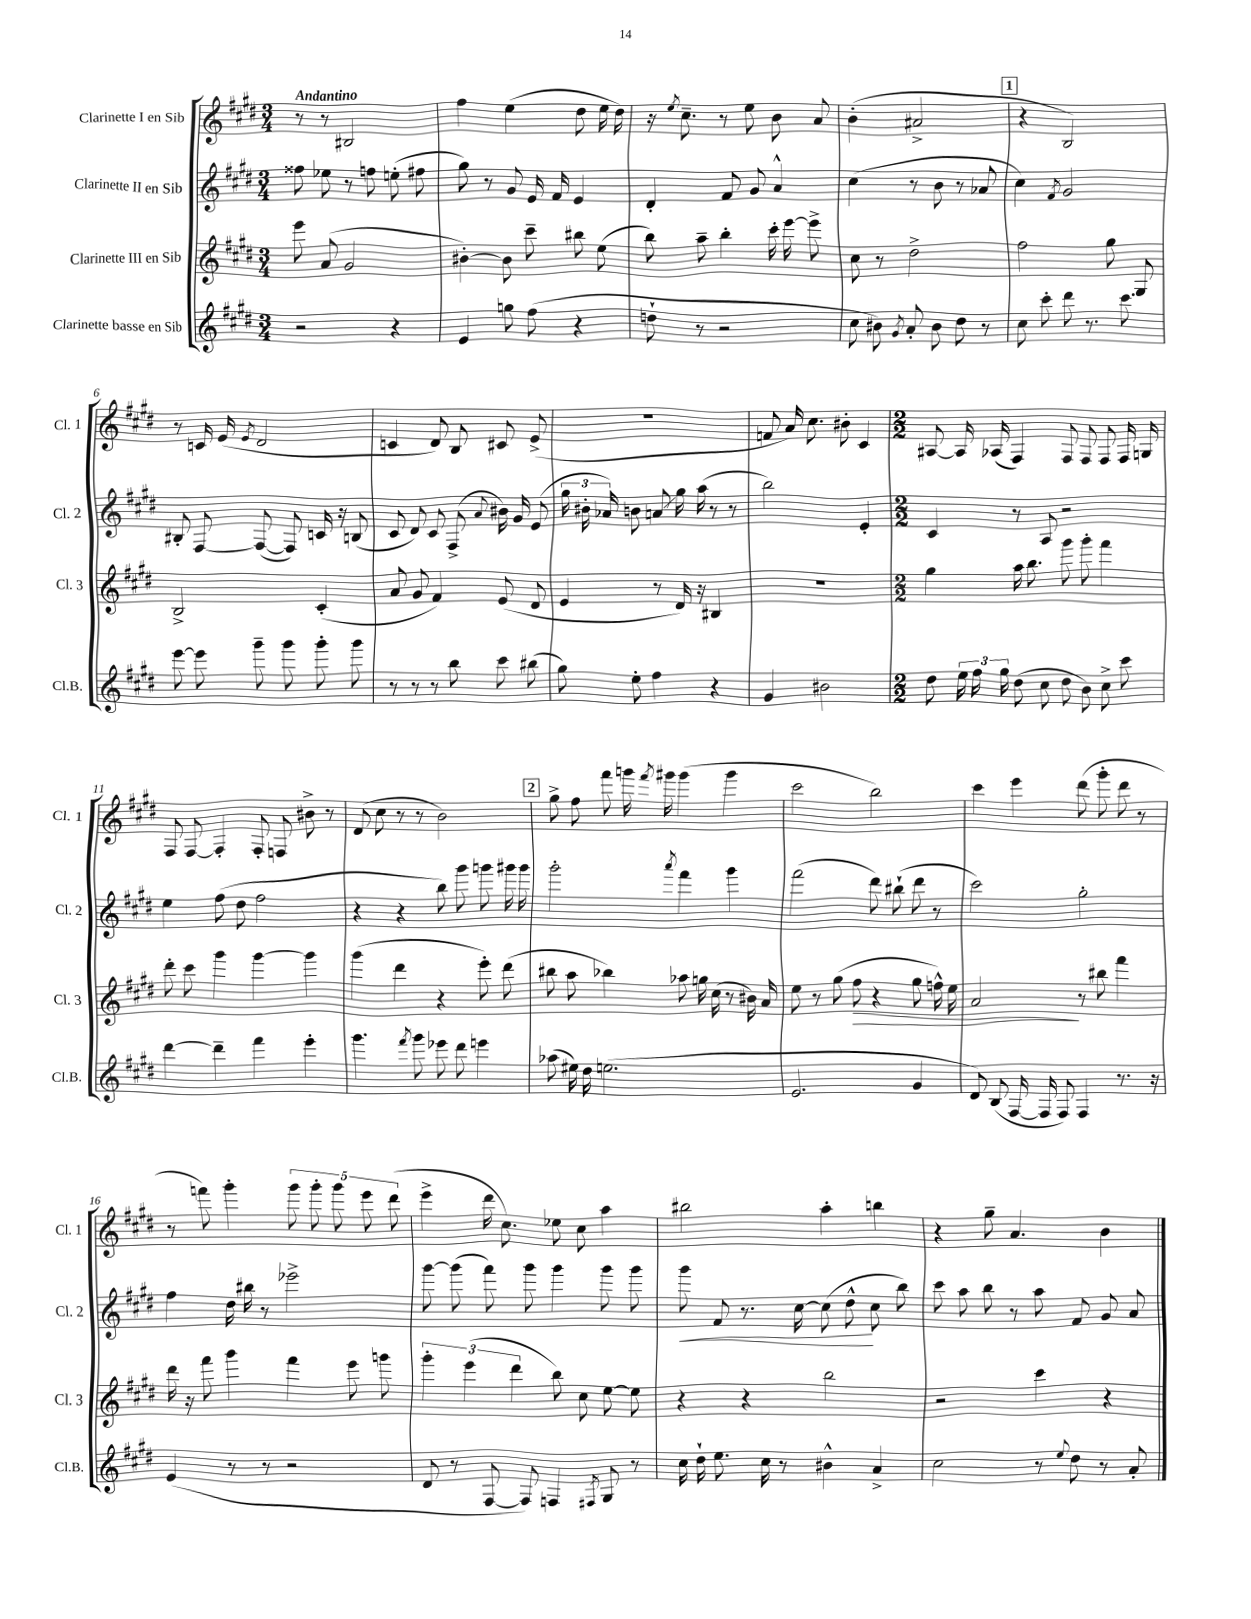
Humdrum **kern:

**kern	**kern	**kern	**kern
*staff4	*staff3	*staff2	*staff1
*clefG2	*clefG2	*clefG2	*clefG2
*k[f#c#g#d#]	*k[f#c#g#d#]	*k[f#c#g#d#]	*k[f#c#g#d#]
*M3/4	*M3/4	*M3/4	*M3/4
2r	8eee\	8ff##\	8r
.	(8a/	8ee-\	8r
.	2g#/	8r	2B#/
.	.	8ff\	.
4r	.	(8ee'\	.
.	.	8ff#\	.
=	=	=	=
4e/	[4b#'\)	8gg#\)	4ff#\
.	.	8r	.
8gg\	8b#\]	8g#/	(4ee\
(8ff#\	8ccc#~\	16e/	.
.	.	16f#/	.
4r	8bb#\	4e/	8dd#\
.	(8ee\	.	16ee\
.	.	.	16dd#\)
=	=	=	=
8dd`\	8bb\)	4d#'/	16r
.	.	.	8qee/
.	.	.	8.cc#~\
8r	8aa~\	.	.
2r	4bb'\	8f#/	8r
.	.	8g#/	8ee\
.	16ccc#'\	4a^^/	8b\
.	[16eee\	.	.
.	8eee^\]	.	8a/
=	=	=	=
8cc#\	8cc#\	(4cc#\	(4b'\
8b#\)	8r	.	.
8qg#/	.	.	.
8a'/	2dd#^\	8r	2a#^/
8b#\	.	8b\	.
8dd#\	.	8r	.
8r	.	8a-/	.
=	=	=	=
8cc#\	2ff#\	4cc#\)	4r
8ccc#'\	.	.	.
.	.	8qf#/	.
8ddd#\	.	2g#/	2B/)
8.r	.	.	.
.	8gg#\	.	.
8.ccc#\	.	.	.
.	8G#/	.	.
=	=	=	=
[8eee\	2B^/	8B#'/	8r
8eee\]	.	[8F#/	16c/
.	.	.	(16e/
.	.	.	8qe/
8ggg#~\	.	(8F#/_	2d#/
8ggg#\	.	8F#/])	.
8ggg#'\	(4c#'/	16c/	.
.	.	16r	.
8ggg#\	.	(8B/	.
=	=	=	=
8r	8a/	8c#/	4c/
8r	8g#/	8d#/)	.
8r	4f#/)	8c#/	8d#/)
8bb\	.	(8F#^/	8B/
.	.	8qqa/	.
8ccc#\	(8e/	16b#\)	8c#/
.	.	16g#/	.
(8bb#\	8d#/	(8e/	(8e^/
=	=	=	=
8gg#\)	4e/	24gg#\	2.r
.	.	24b#'\	.
.	.	24a-/)	.
8ee'\	.	8b\	.
4ff#\	8r	8a/	.
.	16d#/)	16gg#\	.
.	16r	(16aa\	.
4r	4B#/	8r	.
.	.	8r	.
=	=	=	=
4g#/	2.r	2bb\)	8f/
.	.	.	16a/)
.	.	.	8.cc#\
2b#\	.	.	.
.	.	.	8b#'\
.	.	4e'/	4c#/
=	=	=	=
*M2/2	*M2/2	*M2/2	*M2/2
8dd#\	4gg#\	4c#/	[8A#/
24ee\	.	.	16A#/]
24ff#\	.	.	.
.	.	.	(16A-/
24gg#\	.	.	.
(8dd#\	16aa\	8r	4F#/)
.	8.bb\	.	.
8cc#\	.	8A/	.
8dd#\	8ggg#\	2r	8F#/
8b\)	8ggg#'\	.	8F#/
8cc#^\	4fff#\	.	8F#/
8ccc#\	.	.	16F#/
.	.	.	16G/
=	=	=	=
[4ddd#\	8ddd#'\	4ee\	8F#/
.	8ccc#\	.	[8F#/
4ddd#~\]	4ggg#\	(8ff#\	4F#'/]
.	.	8dd#\	.
4fff#\	[4ggg#\	2ff#\	8F#'/
.	.	.	8F/
4eee'\	4ggg#\]	.	8b#^\
.	.	.	8r
=	=	=	=
4.ggg#\	(4ggg#\	4r	(8d#/
.	.	.	8cc#\
.	4ddd#\	4r	8r
8qfff#/	.	.	.
8ggg#\	.	.	8r
8eee-\	4r	8bb\)	2b\)
8ddd#\	.	8ggg#\	.
4eee\	8eee'\)	8ggg\	.
.	(8ddd#\	16ggg#\	.
.	.	16ggg#\	.
=	=	=	=
(8aa-\	8bb#\	2ggg#'\	8gg#^\
16ee#\)	8aa\	.	8ff#\
16dd#\	.	.	.
(2.ee\	4bb-\)	.	8fff#\
.	.	.	16ggg\
.	.	.	8qfff#/
.	.	.	16ggg#\
.	.	8qaaa/	.
.	8aa-\	4fff#\	(4ggg#\
.	16gg\	.	.
.	(16cc#\	.	.
.	8r	4ggg#\	4ggg#\
.	16b#\)	.	.
.	16a/	.	.
=	=	=	=
2.e/	8ee\	(2fff#\	2ccc#\
.	8r	.	.
.	(8gg#\	.	.
.	8ff#\	.	.
.	4r	8ddd#\)	2bb\)
.	.	(8bb#`\	.
4g#/	8gg#\	8ddd#\	.
.	16ff^^\)	8r	.
.	16ee\	.	.
=	=	=	=
8d#/)	2a/	2ccc#\)	4ccc#\
(8B/	.	.	.
[16F#/	.	.	4eee\
16F#/]	.	.	.
8F#/)	.	.	.
4F#/	8r	2gg#'\	(8ddd#\
.	8bb#\	.	8ggg#'\
8.r	4fff#\	.	8ddd#\
.	.	.	8r
16r	.	.	.
=	=	=	=
(4e/	16ddd#\	4ff#\	8r
.	16r	.	.
.	8fff#\	.	8fff\)
8r	4ggg#\	16dd#\	4ggg#'\
.	.	16bb#\	.
8r	.	8r	.
2r	4fff#\	2eee-^\	10ggg#\
.	.	.	10ggg#'\
.	.	.	10ggg#\
.	8eee\	.	.
.	.	.	10eee\
.	8ggg\	.	.
.	.	.	(10ddd#\
=	=	=	=
8d#/	6ggg#'\	[8ggg#\	4eee^\
8r	.	(8ggg#\]	.
.	(6eee\	.	.
[8F#/	.	8fff#\)	16ddd#\
.	.	.	8.cc#\)
.	6ddd#\	.	.
8F#/])	.	8ggg#\	.
4F/	8bb\)	4ggg#\	8ee-\
.	8cc#\	.	8cc#\
8qF#/	.	.	.
8G#/	[8ee\	8ggg#\	4aa\
8r	8ee\]	8ggg#\	.
=	=	=	=
16cc#\	4r	8ggg#\	2bb#\
16dd#`\	.	.	.
8.ee\	.	8f#/	.
.	4r	8.r	.
16cc#\	.	.	.
8r	.	.	.
.	.	[16cc#\	.
4b#^^\	2bb\	(8cc#\]	4aa'\
.	.	8dd#^^\	.
4a^/	.	8cc#\	4bb\
.	.	8bb\)	.
=	=	=	=
2cc#\	2r	8ccc#\	4r
.	.	8aa\	.
.	.	8bb\	8gg#~\
.	.	8r	4.a/
8r	4ccc#\	8aa\	.
8qqee/	.	.	.
8dd#\	.	8f#/	.
8r	4r	8g#/	4b\
8a'/	.	8a/	.
==	==	==	==
*-	*-	*-	*-
